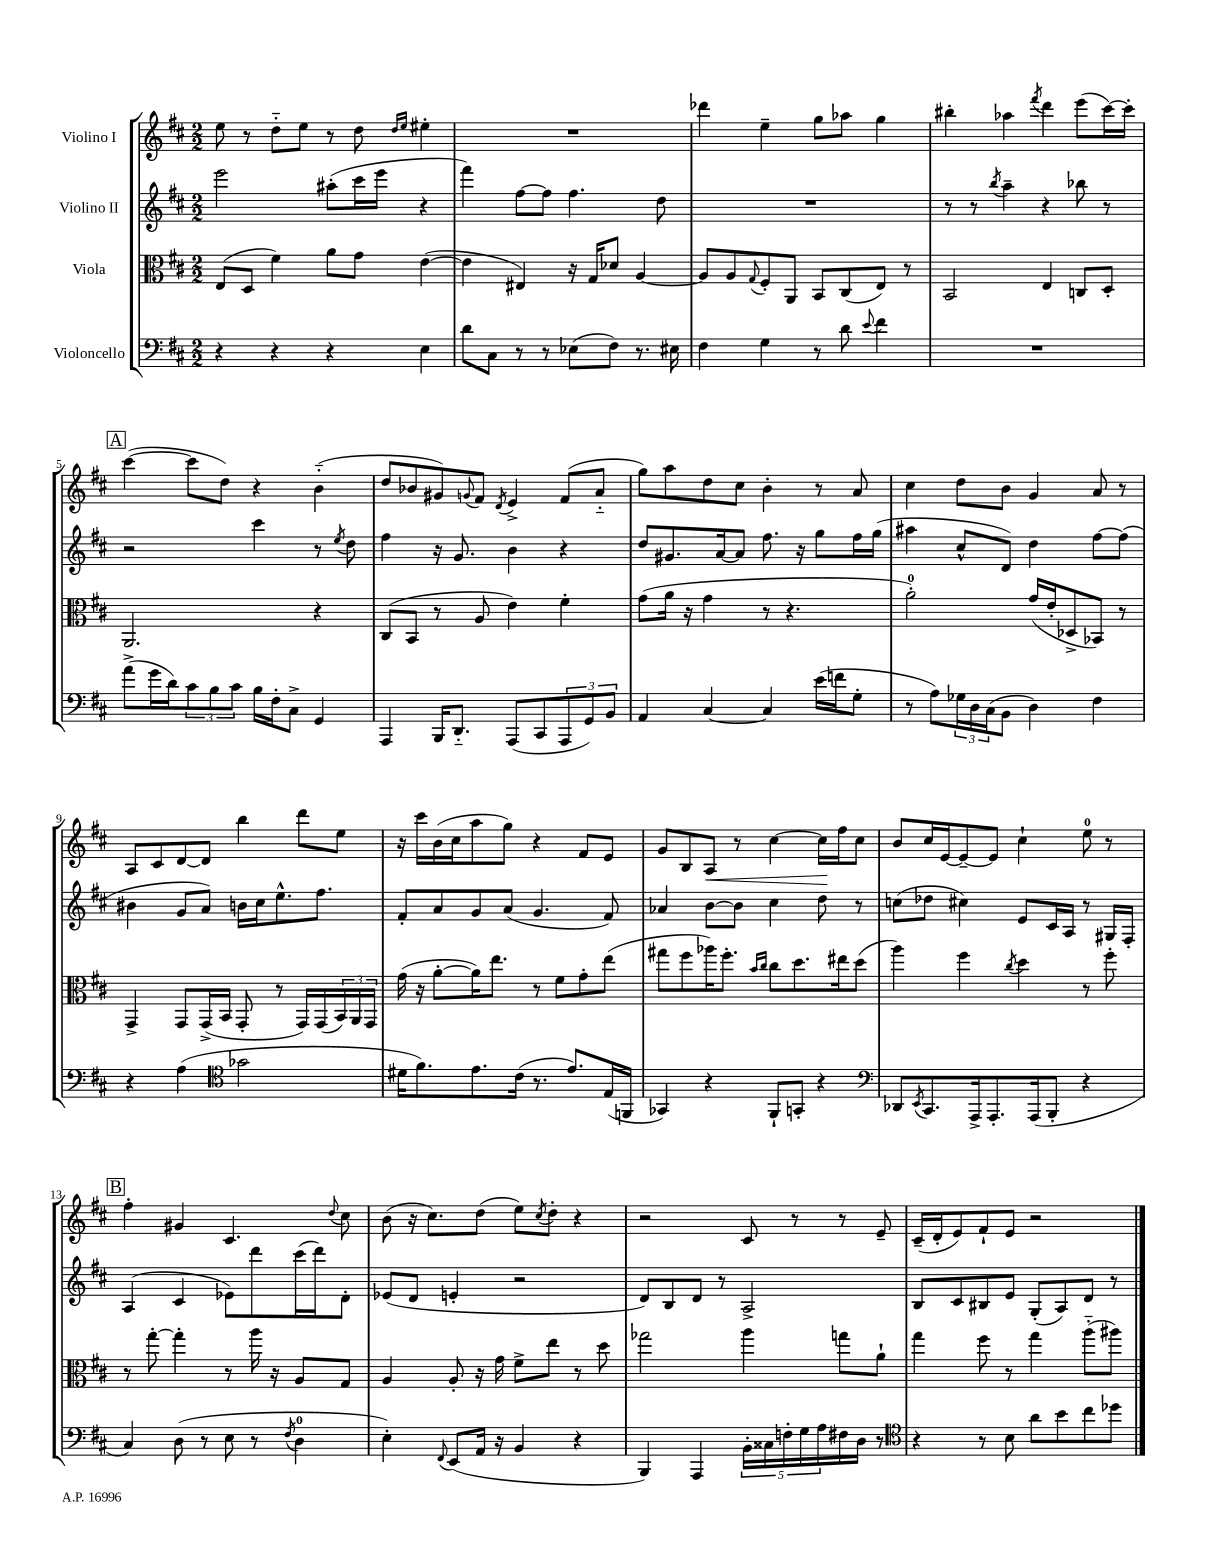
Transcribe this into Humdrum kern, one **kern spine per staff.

**kern	**kern	**kern	**kern	**dynam
*part4	*part3	*part2	*part1	*part1
*staff4	*staff3	*staff2	*staff1	*staff1
*I"Violoncello	*I"Viola	*I"Violino II	*I"Violino I	*
*clefF4	*clefC3	*clefG2	*clefG2	*
*k[f#c#]	*k[f#c#]	*k[f#c#]	*k[f#c#]	*
*M2/2	*M2/2	*M2/2	*M2/2	*
=1	=1	=1	=1	=1
4r	(8E/L	2eee\	8ee\	.
.	8D/J	.	8r	.
4r	4f#\)	.	8dd\L	.
.	.	.	8ee\J	.
4r	8a\L	(8aa#X'\L	8r	.
.	8g\J	16ccc#\L	8dd\	.
.	.	16eee\JJ	.	.
.	.	.	16qqdd/LL	.
.	.	.	16qqee/JJ	.
4E\	([4e\	4r	4ee#X'\	.
=2	=2	=2	=2	=2
8d\L	4e\]	4fff#\)	1r	.
8C#\J	.	.	.	.
8r	4E#X/)	[8ff#\L	.	.
8r	.	8ff#\J]	.	.
(8E-X\L	16r	4.ff#\	.	.
.	16G/KL	.	.	.
8F#\J)	8d-X/J	.	.	.
8.r	[4A/	.	.	.
.	.	8dd\	.	.
16E#X\	.	.	.	.
=3	=3	=3	=3	=3
4F#\	8A/L]	1r	4ddd-X\	.
.	8A/	.	.	.
.	8qqG/	.	.	.
4G\	8F#'/	.	4ee~\	.
.	8AA/J	.	.	.
8r	8BB/L	.	8gg\L	.
8d\	(8C#/	.	8aa-X\J	.
8qqe/	.	.	.	.
4f#\	8E/J)	.	4gg\	.
.	8r	.	.	.
=4	=4	=4	=4	=4
1r	2BB/	8r	4bb#X'\	.
.	.	8r	.	.
.	.	8qbb/	.	.
.	.	4aa~\	4aa-X\	.
.	.	.	8qfff#/	.
.	4E/	4r	4ddd\	.
.	8Cn/L	8bb-X\	(8eee\L	.
.	8D'/J	8r	[16ccc#\L)	.
.	.	.	16ccc#'\JJ]	.
!!LO:LB:g=z
!!LO:REH:place=s1:t=A
=5	=5	=5	=5	=5
(8a^\L	2.AA/	2r	([4ccc#\	.
16g\L	.	.	.	.
16d\J)	.	.	.	.
12c#\	.	.	8ccc#\L]	.
12B\	.	.	.	.
.	.	.	8dd\J)	.
12c#\J	.	.	.	.
16B\LL	.	4ccc#\	4r	.
16F#'\J	.	.	.	.
8C#^\J	.	.	.	.
4GG/	4r	8r	(4b\	.
.	.	8qee/	.	.
.	.	8dd\	.	.
=6	=6	=6	=6	=6
4AAA/	(8C#/L	4ff#\	8dd/L	.
.	8BB/J	.	8b-X/	.
16BBB/KL	8r	16r	8g#X/)	.
8.DD/J	.	8.g/	.	.
.	.	.	8qqgn/	.
.	8A/	.	8f#/J	.
.	.	.	8qd/	.
(8AAA/L	4e\)	4b\	4e^/	.
8CC#/	.	.	.	.
12AAA/	4f#'\	4r	(8f#/L	.
12GG/)	.	.	.	.
.	.	.	8a/J	.
12BB/J	.	.	.	.
=7	=7	=7	=7	=7
4AA/	(8g\L	8dd/L	8gg\L)	.
.	16a\Jk	8.g#X/	8aa\	.
.	16r	.	.	.
[4C#/	4g\	.	8dd\	.
.	.	[16a/k	.	.
.	.	8a/J]	8cc#\J	.
4C#/]	8r	8.ff#\	4b'\	.
.	4.r	.	.	.
.	.	16r	.	.
(16e\LL	.	8gg\L	8r	.
16fn\J	.	.	.	.
8G'\J	.	16ff#\L	8a/	.
.	.	(16gg\JJ	.	.
=8	=8	=8	=8	=8
8r	2a'\)	4aa#X\	4cc#\	.
8A\L)	.	.	.	.
24G-X\L	.	8cc#^^/L	8dd\L	.
24D\	.	.	.	.
(24C#\J	.	.	.	.
8BB\J	.	8d/J)	8b\J	.
4D\)	(16g/LL	4dd\	4g/	.
.	16e'/J	.	.	.
.	8D-X^/	.	.	.
4F#\	8BB-X/J)	[8ff#\L	8a/	.
.	8r	(8ff#\J]	8r	.
!!LO:LB:g=z
=9	=9	=9	=9	=9
4r	4GG^/	4b#X\	8A/L	.
.	.	.	8c#/	.
(4A\	8GG/L	8g/L	[8d/	.
.	(16GG^/L	8a/J)	8d/J]	.
.	16BB/JJ	.	.	.
*clefC4	*	*	*	*
2g-X\	8GG'/	16bn\LL	4bb\	.
.	.	16cc#\J	.	.
.	8r	8.ee^^\	.	.
.	16GG/LL)	.	8ddd\L	.
.	(16GG/	8.ff#\J	.	.
.	24BB/)	.	8ee\J	.
.	24AA/	.	.	.
.	24GG/JJ	.	.	.
=10	=10	=10	=10	=10
16d#X\KL	(16g\	8f#'/L	16r	.
8.f#\)	16r	.	16ccc#\LL	.
.	[8a'\L	8a/	(16b\	.
.	.	.	16cc#\J	.
8.e\	16a\K])	8g/	8aa\	.
.	8.ee\J	.	.	.
.	.	(8a/J	8gg\J)	.
(16c#\Jk	.	.	.	.
8.r	8r	4.g/	4r	.
.	8f#\L	.	.	.
8.e/L)	.	.	.	.
.	8g'\	.	8f#/L	.
(16E/L	(8ee\J	8f#/)	8e/J	.
16FFn/JJ	.	.	.	.
=11	=11	=11	=11	=11
4GG-X/)	8gg#X\L	4a-X/	8g/L	.
.	8ff#\	.	8B/	.
!	!	!	!	!LO:HP:b
4r	16aa-X\K)	[8b\L	8A/J	<
.	8.ff#'\J	.	.	.
.	.	8b\J]	8r	.
.	16qqb/LL	.	.	.
.	16qqcc#/JJ	.	.	.
8FF#`/L	8cc#\L	4cc#\	[4cc#\	.
8GGn'/J	8.dd\	.	.	.
4r	.	8dd\	16cc#\LL]	.
.	16ee#X\k	.	16ff#\J	[
.	(8dd\J	8r	8cc#\J	.
=12	=12	=12	=12	=12
*clefF4	*	*	*	*
8DD-X/L	4aa\)	(8ccn\L	8b/L	.
8qEE/	.	.	.	.
8.CC#/	.	8dd-X\J	16cc#/L	.
.	.	.	[16e/J	.
.	4ff#\	4cc#X\)	8e~/_	.
16AAA^/k	.	.	.	.
8.AAA'/	.	.	8e/J]	.
.	8qcc#/	.	.	.
.	4dd\	8e/L	4cc#`\	.
(16AAA/k	.	.	.	.
8BBB'/J	.	16c#/L	.	.
.	.	16A/JJ	.	.
4r	8r	8r	8ee\	.
.	8ff#'\	16G#X/LL	8r	.
.	.	16F#'/JJ	.	.
!!LO:LB:g=z
!!LO:REH:place=s1:t=B
=13	=13	=13	=13	=13
4C#/)	8r	(4A/	4ff#'\	.
.	[8gg'\	.	.	.
(8D\	4gg'\]	4c#/	4g#X/	.
8r	.	.	.	.
8E\	8r	8e-X\L)	4.c#/	.
8r	16aa\	8ddd\	.	.
.	16r	.	.	.
8qF#/	.	.	.	.
4D\	8A/L	(16ccc#\L	.	.
.	.	16ddd\J)	.	.
.	.	.	8qqdd/	.
.	8G/J	8d'\J	8cc#\	.
=14	=14	=14	=14	=14
4E'\)	4A/	(8e-X/L	(8b\	.
.	.	8d/J	16r	.
.	.	.	8.cc#\L)	.
8qqFF#/	.	.	.	.
(8EE/L	8A'/	4en'/	.	.
16AA/Jk	16r	.	(8dd\J	.
16r	16g\	.	.	.
4BB/	8f#^\L	2r	8ee\L)	.
.	.	.	8qcc#/	.
.	8ee\J	.	8dd'\J	.
4r	8r	.	4r	.
.	8dd\	.	.	.
=15	=15	=15	=15	=15
4BBB/)	2gg-X\	8d/L)	2r	.
.	.	8B/	.	.
4AAA/	.	8d/J	.	.
.	.	8r	.	.
20BB'\LL	4aa\	2A^/	8c#/	.
20C##X\	.	.	.	.
20Fn'\	.	.	.	.
.	.	.	8r	.
20G\	.	.	.	.
20A\	.	.	.	.
16F#X\	8ggn\L	.	8r	.
16D\JJ	.	.	.	.
8r	8a`\J	.	8e~/	.
=16	=16	=16	=16	=16
*clefC4	*	*	*	*
4r	4gg\	8B/L	(16c#~/LL	.
.	.	.	16d'/J	.
.	.	8c#/	8e/)	.
8r	8ff#\	8B#X/	8f#`/	.
8B\	8r	8e/J	8e/J	.
8a\L	4gg\	(8G'/L	2r	.
8b\	.	8A/)	.	.
8cc#\	(8aa\L	8d/J	.	.
8dd-X\J	8aa#X\J)	8r	.	.
==	==	==	==	==
*-	*-	*-	*-	*-
